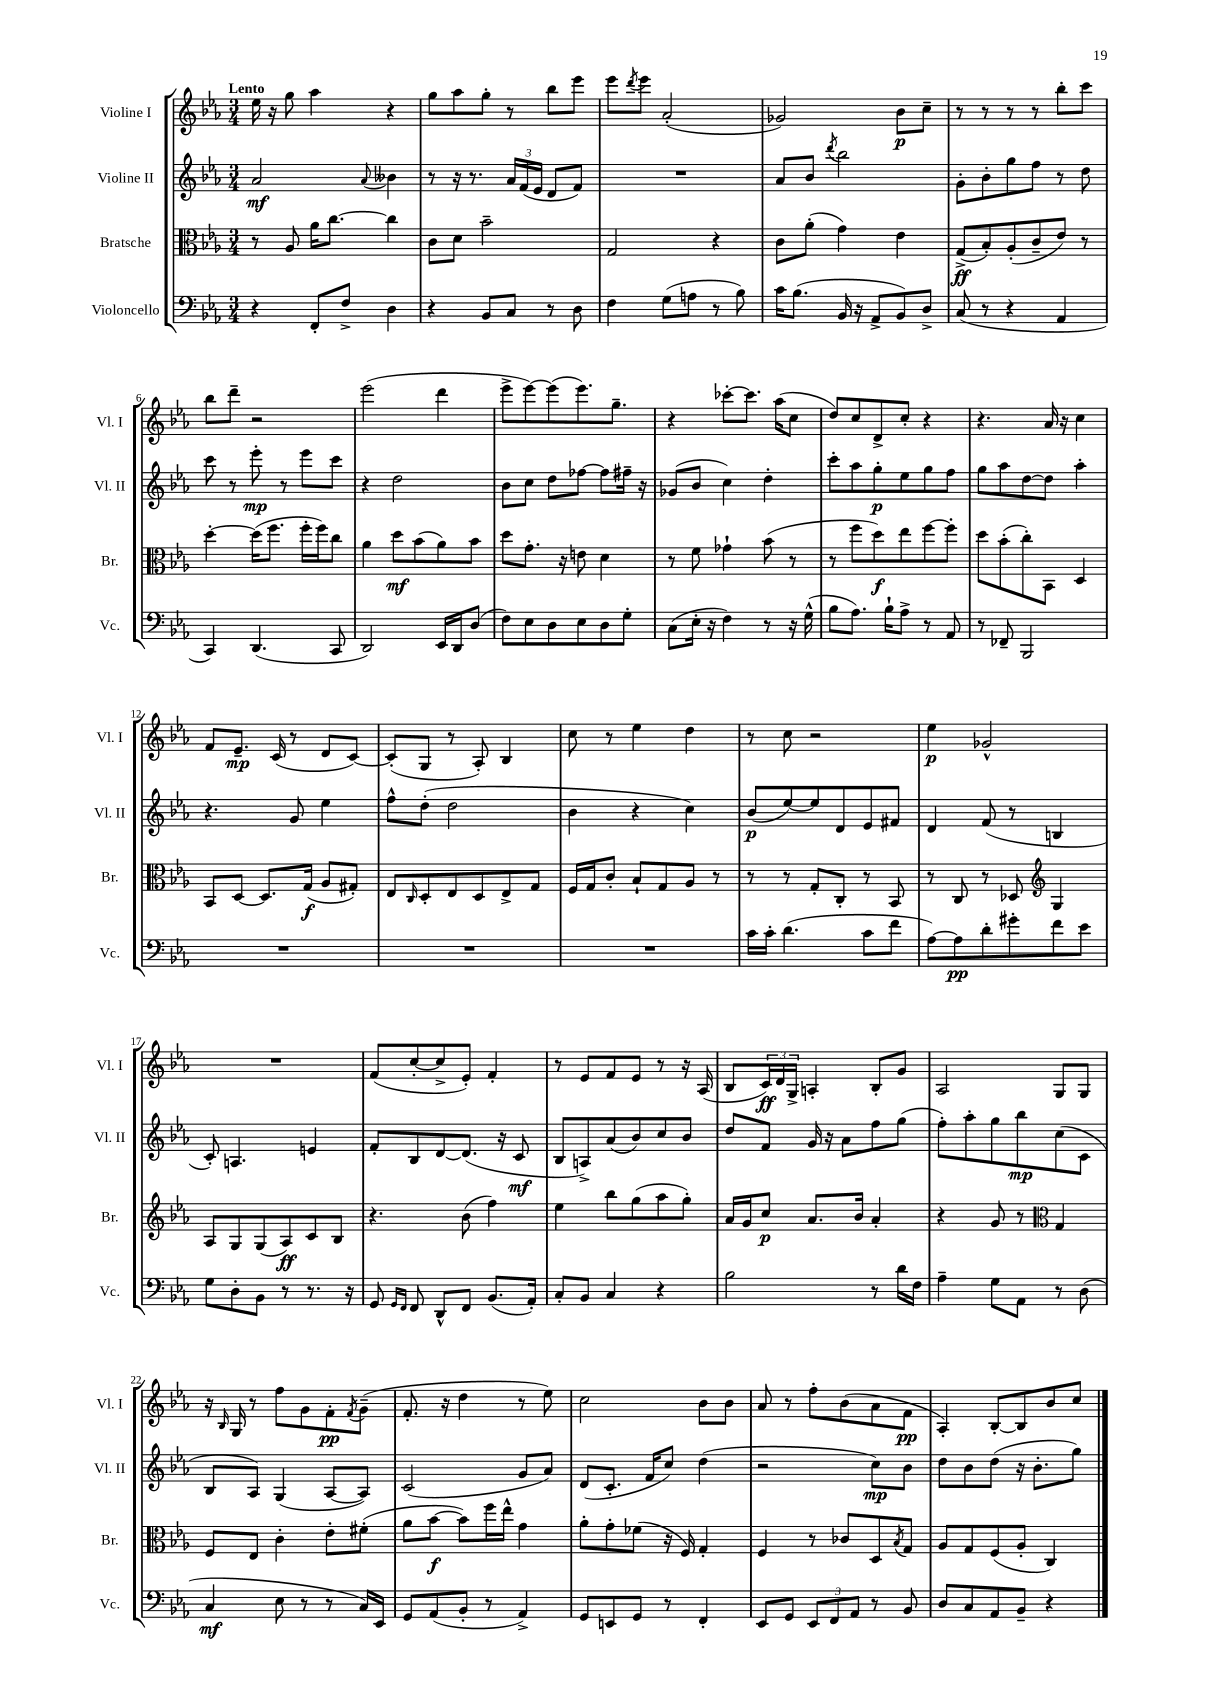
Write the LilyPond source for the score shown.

<<
\new StaffGroup <<
\new Staff = "s0" \with { instrumentName = "Violine I" shortInstrumentName = "Vl. I" } {
    \clef treble \key ees \major \numericTimeSignature \time 3/4 \tempo "Lento"
    ees''16 r16 g''8 aes''4 r4 |
    g''8 aes''8 g''8-. r8 bes''8 ees'''8 |
    ees'''8 \acciaccatura { d'''8 } ees'''8 aes'2-.( |
    ges'2) bes'8\p c''8-- |
    r8 r8 r8 r8 bes''8-. c'''8 |
    bes''8 d'''8-- r2 |
    ees'''2( d'''4 |
    ees'''8-> ees'''8~) ees'''8( ees'''8.) g''8.-- |
    r4 ces'''8~-. ces'''8. aes''16( c''8 |
    d''8) c''8 d'8-> c''8-. r4 |
    r4. aes'16 r16 c''4 |
    f'8 ees'8.--\mp c'16( r8 d'8 c'8~) |
    c'8-.( g8 r8 aes8-.) bes4 |
    c''8 r8 ees''4 d''4 |
    r8 c''8 r2 |
    ees''4\p ges'2-^ |
    R2. |
    f'8( c''8~-. c''8-> ees'8-.) f'4-. |
    r8 ees'8 f'8 ees'8 r8 r16 aes16( |
    bes8 \tuplet 3/2 { c'16\ff) d'16 g16-> } a4-. bes8-. g'8 |
    aes2 g8 g8 |
    r16 \grace { bes16 } g16 r8 f''8 g'8 f'8-.\pp \acciaccatura { f'8 } g'8--( |
    f'8.-. r16 d''4 r8 ees''8) |
    c''2 bes'8 bes'8 |
    aes'8 r8 f''8-. bes'8( aes'8 f'8\pp |
    aes4-.) bes8~-. bes8 bes'8 c''8 \bar "|." |
}
\new Staff = "s1" \with { instrumentName = "Violine II" shortInstrumentName = "Vl. II" } {
    \clef treble \key ees \major \numericTimeSignature \time 3/4
    aes'2\mf \appoggiatura { aes'8 } beses'4 |
    r8 r16 r8. \tuplet 3/2 { aes'16 f'16( ees'16 } d'8 f'8) |
    R2. |
    aes'8 bes'8 \acciaccatura { d'''8 } bes''2 |
    g'8-. bes'8-. g''8 f''8 r8 d''8 |
    c'''8 r8 ees'''8-.\mp r8 ees'''8 c'''8 |
    r4 d''2 |
    bes'8 c''8 d''8 fes''8~ fes''8 fis''16-- r16 |
    ges'8( bes'8 c''4) d''4-. |
    c'''8-. aes''8 g''8-.\p ees''8 g''8 f''8 |
    g''8 aes''8 d''8~ d''8 aes''4-. |
    r4. g'8 ees''4 |
    f''8-^ d''8-.( d''2 |
    bes'4 r4 c''4) |
    bes'8\p( ees''8~) ees''8 d'8 ees'8 fis'8 |
    d'4 f'8( r8 b4 |
    c'8-.) a4. e'4 |
    f'8-. bes8 d'8~ d'8.( r16 c'8\mf |
    bes8 a8->) aes'8( bes'8) c''8 bes'8 |
    d''8 f'8 g'16 r16 aes'8 f''8 g''8( |
    f''8-.) aes''8-. g''8 bes''8\mp c''8( c'8 |
    bes8 aes8) g4( aes8~ aes8) |
    c'2( g'8 aes'8) |
    d'8( c'8.-. f'16 c''8) d''4( |
    r2 c''8\mp) bes'8 |
    d''8 bes'8 d''8( r16 bes'8.-. g''8) \bar "|." |
}
\new Staff = "s2" \with { instrumentName = "Bratsche" shortInstrumentName = "Br." } {
    \clef alto \key ees \major \numericTimeSignature \time 3/4
    r8 aes8 aes'16 c''8.~ c''4 |
    c'8 d'8 bes'2-- |
    g2 r4 |
    c'8 aes'8-.( g'4) ees'4 |
    g8->\ff( bes8-.) aes8-.( c'8-- ees'8) r8 |
    d''4~-. d''16( f''8. f''16-. f''16) c''8 |
    aes'4 d''8\mf bes'8( aes'8) bes'8 |
    d''8 g'8.-. r16 e'8 d'4 |
    r8 f'8 ges'4-! bes'8( r8 |
    r8 f''8 d''8\f) ees''8 f''8~ f''8-. |
    d''8 bes'8-.( c''8-.) bes,8 d4 |
    bes,8 d8~ d8. g16\f( aes8 gis8-.) |
    ees8 \grace { c16 } d8-. ees8 d8 ees8-> g8 |
    f16 g16 c'8-. bes8-! g8 aes8 r8 |
    r8 r8 g8-. c8-. r8 bes,8 |
    r8 c8 r8 des8 \clef treble g4 |
    aes8 g8 g8( aes8\ff) c'8 bes8 |
    r4. bes'8( f''4) |
    ees''4 bes''8 g''8( aes''8 g''8-.) |
    aes'16 g'16 c''8\p aes'8. bes'16 aes'4-. |
    r4 g'8 r8 \clef alto g4 |
    f8 ees8 c'4-. ees'8-. fis'8-.( |
    aes'8 bes'8~\f bes'8) f''16 ees''16-^ g'4 |
    aes'8-. g'8-. fes'8( r16 f16) g4-. |
    f4 r8 ces'8 d8 \acciaccatura { bes8 } g8 |
    aes8 g8 f8( aes8-. c4) \bar "|." |
}
\new Staff = "s3" \with { instrumentName = "Violoncello" shortInstrumentName = "Vc." } {
    \clef bass \key ees \major \numericTimeSignature \time 3/4
    r4 f,8-. f8-> d4 |
    r4 bes,8 c8 r8 d8 |
    f4 g8( a8 r8 bes8) |
    c'16 bes8.( bes,16 r16 aes,8-> bes,8) d8-> |
    c8( r8 r4 aes,4 |
    c,4) d,4.( c,8 |
    d,2) ees,16 d,16 d8( |
    f8) ees8 d8 ees8 d8 g8-. |
    c8( ees16-. r16 f4) r8 r16 g16-^( |
    bes8 aes8.) bes16-! aes8-> r8 aes,8 |
    r8 fes,8-- bes,,2 |
    R2. |
    R2. |
    R2. |
    c'16 c'16-. d'4.( c'8 f'8 |
    aes8~) aes8\pp d'8-. gis'8-. f'8 ees'8 |
    g8 d8-. bes,8 r8 r8. r16 |
    g,8 \grace { g,16 f,16 } f,8 d,8-^ f,8 bes,8.( aes,16-.) |
    c8-. bes,8 c4 r4 |
    bes2 r8 d'16 f16 |
    aes4-- g8 aes,8 r8 d8( |
    c4\mf ees8 r8 r8 c16) ees,16 |
    g,8 aes,8( bes,8-. r8 aes,4->) |
    g,8 e,8 g,8 r8 f,4-. |
    ees,8 g,8 \tuplet 3/2 { ees,8 f,8 aes,8 } r8 bes,8 |
    d8 c8 aes,8 bes,8-- r4 \bar "|." |
}
>>
>>
